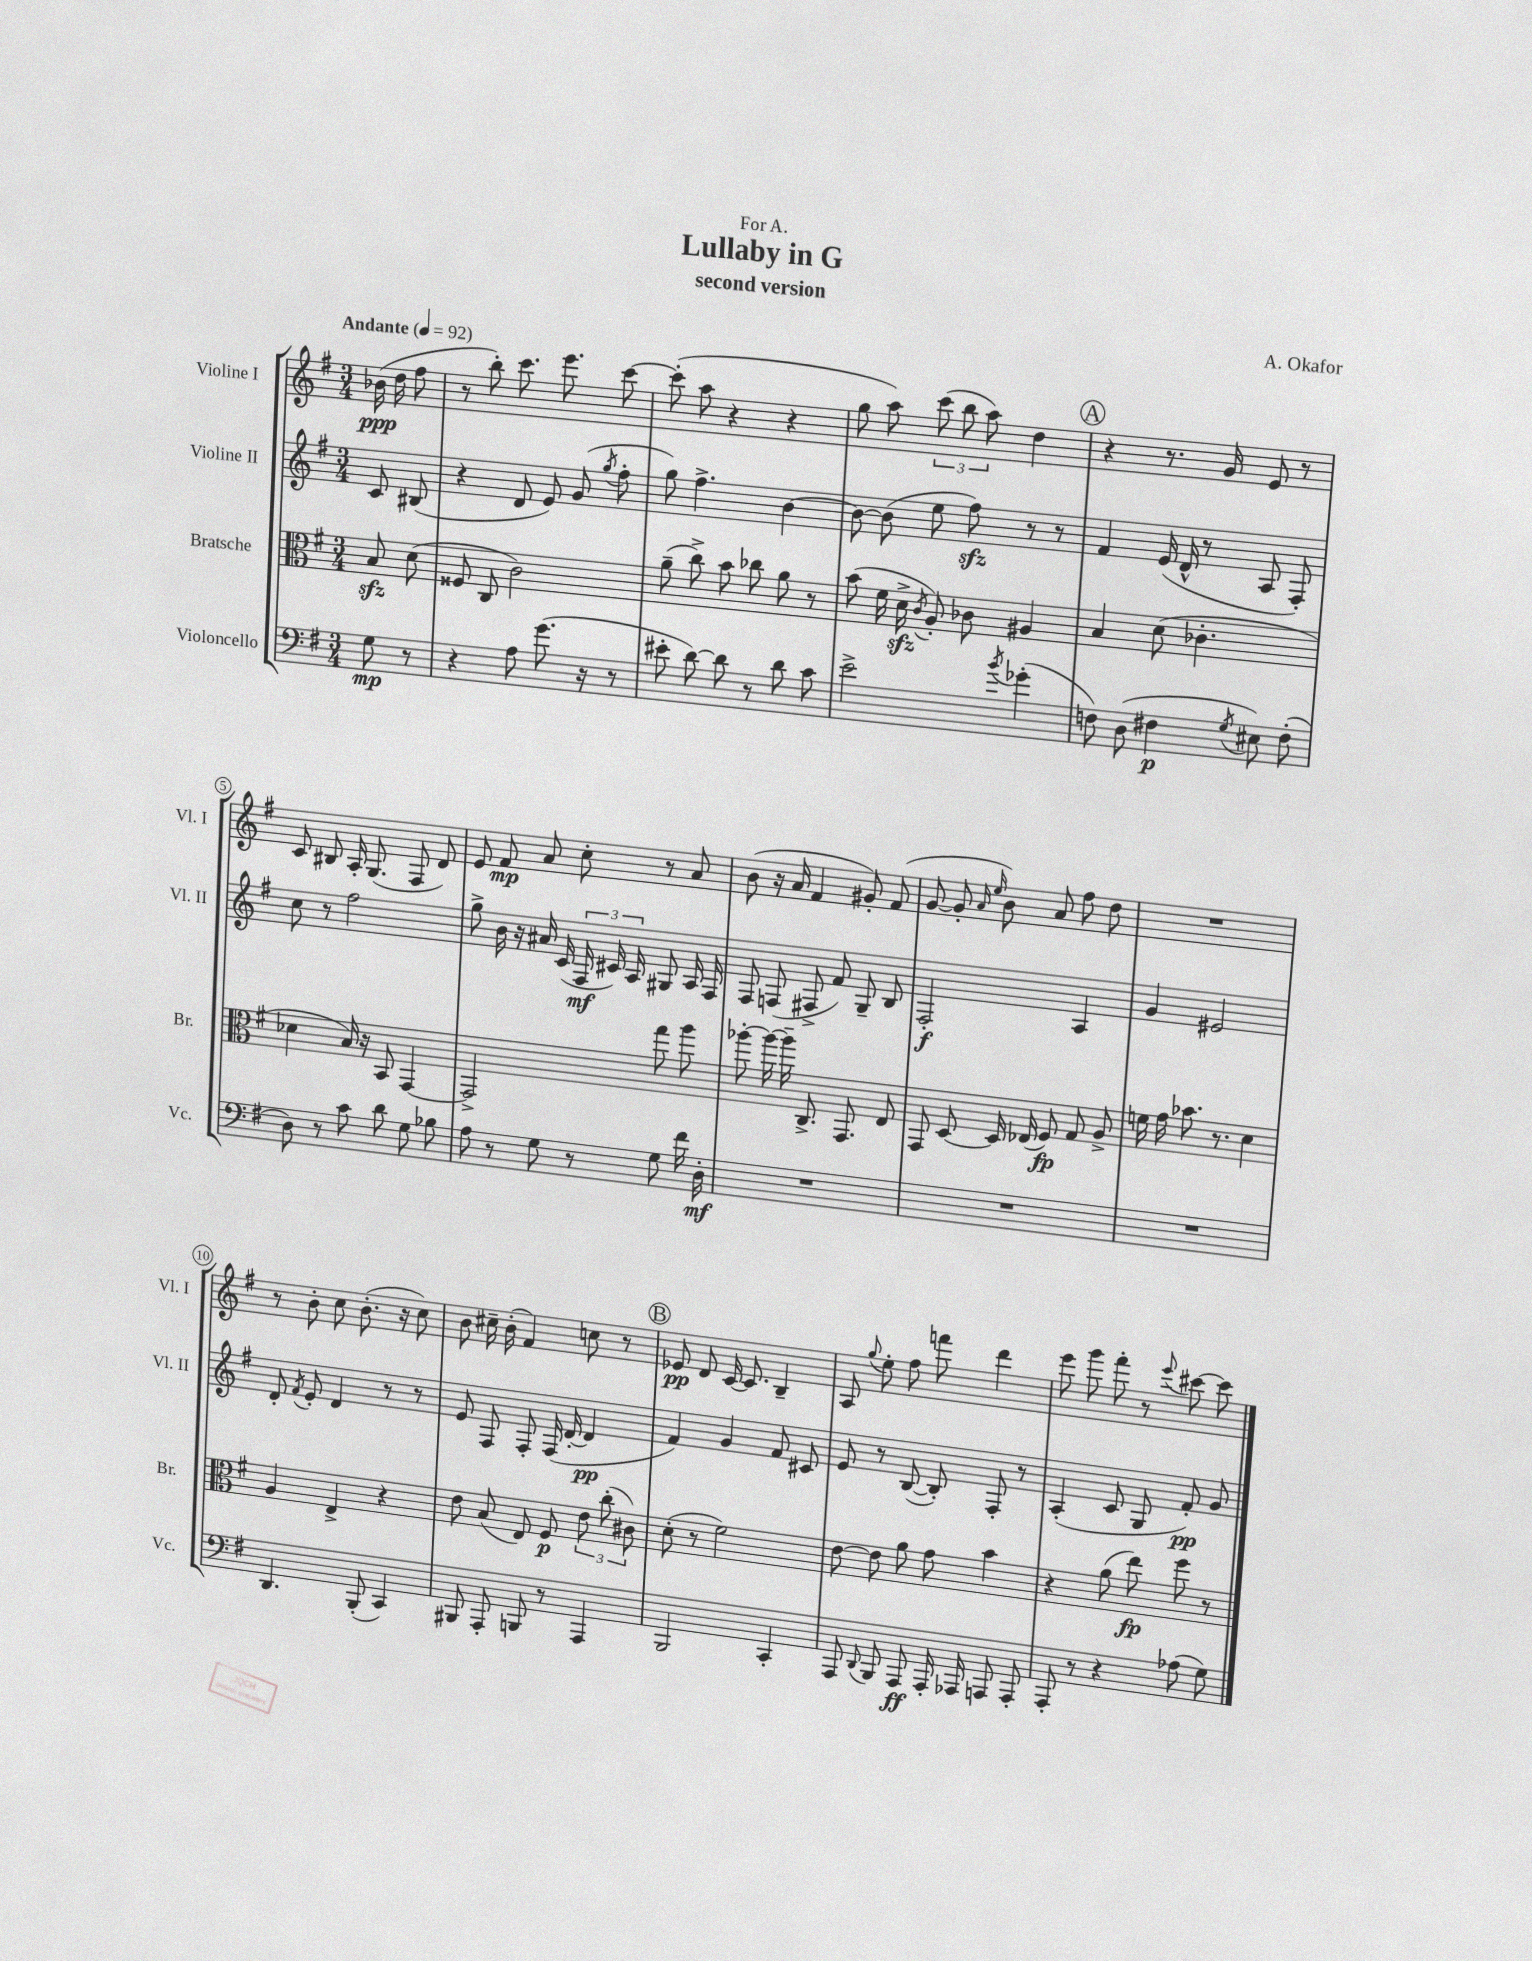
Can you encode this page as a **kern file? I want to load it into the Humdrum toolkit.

**kern	**dynam	**kern	**dynam	**kern	**dynam	**kern	**dynam
*part4	*part4	*part3	*part3	*part2	*part2	*part1	*part1
*staff4	*staff4	*staff3	*staff3	*staff2	*staff2	*staff1	*staff1
*I"Violoncello	*	*I"Bratsche	*	*I"Violine II	*	*I"Violine I	*
*I'Vc.	*	*I'Br.	*	*I'Vl. II	*	*I'Vl. I	*
*clefF4	*	*clefC3	*	*clefG2	*	*clefG2	*
*k[f#]	*	*k[f#]	*	*k[f#]	*	*k[f#]	*
*M3/4	*	*M3/4	*	*M3/4	*	*M3/4	*
*MM92	*	*MM92	*	*MM92	*	*MM92	*
=	=	=	=	=	=	=	=
!	!	!	!	!	!	!LO:TX:a:B:t=Andante	!
8G\	mp	8Bzz/	.	8c/	.	(16b-X\	ppp
.	.	.	.	.	.	16dd\	.
8r	.	(8d\	.	(8B#X/	.	8ff#\	.
=1	=1	=1	=1	=1	=1	=1	=1
4r	.	8F##X/	.	4r	.	8r	.
.	.	8C/	.	.	.	8bb'\)	.
8A\	.	2c\)	.	8d/	.	8.ccc\	.
(8.g\	.	.	.	8e/)	.	.	.
.	.	.	.	.	.	8.eee\	.
.	.	.	.	(8g/	.	.	.
16r	.	.	.	.	.	.	.
.	.	.	.	8qgg/	.	.	.
8r	.	.	.	8ff#'\	.	[8ccc\	.
=2	=2	=2	=2	=2	=2	=2	=2
8e#X'\	.	(8a~\	.	8gg\)	.	(8ccc'\]	.
[8d\)	.	8cc^\)	.	4.ff#^\	.	8aa\	.
8d\]	.	8b\	.	.	.	4r	.
8r	.	8cc-X\	.	.	.	.	.
8d\	.	8a\	.	[4b\	.	4r	.
8c\	.	8r	.	.	.	.	.
=3	=3	=3	=3	=3	=3	=3	=3
2e^\	.	(8b\	.	8b\_	.	8gg\	.
.	.	16f#\	.	(8b\]	.	8aa\)	.
.	.	16dzz^\	.	.	.	.	.
.	.	8qc/	.	.	.	.	.
.	.	8A'/)	.	8ee\	.	(12ccc\	.
.	.	.	.	.	.	12bb\	.
.	.	8c-X\	.	8ff#zz\)	.	.	.
.	.	.	.	.	.	12aa\)	.
8qb/	.	.	.	.	.	.	.
(4g-X'\	.	4A#X/	.	8r	.	4dd\	.
.	.	.	.	8r	.	.	.
!!LO:REH:place=s1:t=A
=4	=4	=4	=4	=4	=4	=4	=4
8Fn\)	.	4B/	.	4f#/	.	4r	.
(8D\	.	.	.	.	.	.	.
4F#X\	p	(8d\	.	(16e/	.	8.r	.
.	.	.	.	16d^^/	.	.	.
.	.	4.c-X'\	.	8r	.	.	.
.	.	.	.	.	.	16g/	.
8qG/	.	.	.	.	.	.	.
8E#X\)	.	.	.	8A/	.	8e/	.
(8F#'\	.	.	.	8F#'/)	.	8r	.
!!LO:LB:g=z
=5	=5	=5	=5	=5	=5	=5	=5
8D\)	.	4d-X\	.	8cc\	.	8c/	.
8r	.	.	.	8r	.	8B#X/	.
8c\	.	16B/)	.	2ff#\	.	16A'/	.
.	.	16r	.	.	.	(8.G/	.
8d\	.	8BB/	.	.	.	.	.
8G\	.	[4GG/	.	.	.	8F#/	.
8B-X\	.	.	.	.	.	8d/)	.
=6	=6	=6	=6	=6	=6	=6	=6
8A\	.	2GG^/]	.	8gg^\	.	8e/	.
8r	.	.	.	16b\	.	8f#/	mp
.	.	.	.	16r	.	.	.
8G\	.	.	.	16a#X/	.	8a/	.
.	.	.	.	(16c/	.	.	.
8r	.	.	.	24F#/	mf	8cc'\	.
.	.	.	.	24c#X/)	.	.	.
.	.	.	.	24A/	.	.	.
8G\	.	8gg\	.	8G#X/	.	8r	.
16f#\	.	8aa\	.	16A/	.	8a/	.
16D'\	mf	.	.	16F#/	.	.	.
=7	=7	=7	=7	=7	=7	=7	=7
2.r	.	[8aa-X'\	.	8F#/	.	(8b\	.
.	.	16aa-\_	.	(8Fn/	.	16r	.
.	.	16aa-~\]	.	.	.	16a/	.
.	.	8.C^/	.	8F#X^/	.	4f#/	.
.	.	.	.	8f#/)	.	.	.
.	.	8.GG/	.	.	.	.	.
.	.	.	.	8G~/	.	8g#X'/)	.
.	.	8E/	.	8B/	.	(8f#/	.
=8	=8	=8	=8	=8	=8	=8	=8
2.r	.	8GG/	.	2F#'/	f	[8g/	.
.	.	[8D/	.	.	.	8g'/]	.
.	.	.	.	.	.	16qqa/	.
.	.	.	.	.	.	16qqee/	.
.	.	16D/]	.	.	.	8b\)	.
.	.	(16E-X/	.	.	.	.	.
.	.	8F#/)	fp	.	.	8a/	.
.	.	8G/	.	4A/	.	8ff#\	.
.	.	8A^/	.	.	.	8dd\	.
=9	=9	=9	=9	=9	=9	=9	=9
2.r	.	16fn\	.	4g/	.	2.r	.
.	.	16g\	.	.	.	.	.
.	.	8.b-X\	.	.	.	.	.
.	.	.	.	2e#X/	.	.	.
.	.	8.r	.	.	.	.	.
.	.	4d\	.	.	.	.	.
!!LO:LB:g=z
=10	=10	=10	=10	=10	=10	=10	=10
4.DD/	.	4A/	.	8d'/	.	8r	.
.	.	.	.	8qf#/	.	.	.
.	.	.	.	8e'/	.	8b'\	.
.	.	4E^/	.	4d/	.	8cc\	.
(8BBB'/	.	.	.	.	.	(8.b'\	.
4CC/)	.	4r	.	8r	.	.	.
.	.	.	.	.	.	16r	.
.	.	.	.	8r	.	8cc\)	.
=11	=11	=11	=11	=11	=11	=11	=11
8BBB#X/	.	8e\	.	8e/	.	8b\	.
8AAA'/	.	(8B/	.	8F#/	.	16cc#X~\	.
.	.	.	.	.	.	(16b'\	.
8BBBn/	.	8E/)	.	8F#'/	.	4f#/)	.
8r	.	8F#/	p	(16F#/	.	.	.
.	.	.	.	[16d'/	.	.	.
4AAA/	.	12e\	.	4d/]	pp	8ccn\	.
.	.	(12cc'\	.	.	.	.	.
.	.	.	.	.	.	8r	.
.	.	12c#X\)	.	.	.	.	.
!!LO:REH:place=s1:t=B
=12	=12	=12	=12	=12	=12	=12	=12
2BBB/	.	(8d'\	.	4f#/)	.	8e-X/	pp
.	.	8r	.	.	.	8d/	.
.	.	2f#\)	.	4g/	.	[16c/	.
.	.	.	.	.	.	8.c/]	.
4CC'/	.	.	.	8f#/	.	4B~/	.
.	.	.	.	8c#X/	.	.	.
=13	=13	=13	=13	=13	=13	=13	=13
8AAA/	.	[8e\	.	8e/	.	8A/	.
8qqDD/	.	.	.	.	.	8qqgg/	.
8BBB/	.	8e\]	.	8r	.	8ee'\	.
8AAA/	ff	8a\	.	([8B/	.	8ff#\	.
16AAA'/	.	8g\	.	8B'/])	.	8fffn\	.
16AAA-X/	.	.	.	.	.	.	.
8AAAn/	.	4b\	.	8F#'/	.	4ddd\	.
8AAA'/	.	.	.	8r	.	.	.
=14	=14	=14	=14	=14	=14	=14	=14
8AAA'/	.	4r	.	(4A'/	.	8eee\	.
8r	.	.	.	.	.	8ggg\	.
4r	.	(8a\	.	8c/	.	8fff#'\	.
.	.	8ee\)	fp	8G/	.	8r	.
.	.	.	.	.	.	8qqeee/	.
(8A-X\	.	8ff#\	.	8f#'/)	pp	[8ccc#X\	.
8G\)	.	8r	.	8g/	.	8ccc#\]	.
==	==	==	==	==	==	==	==
*-	*-	*-	*-	*-	*-	*-	*-
